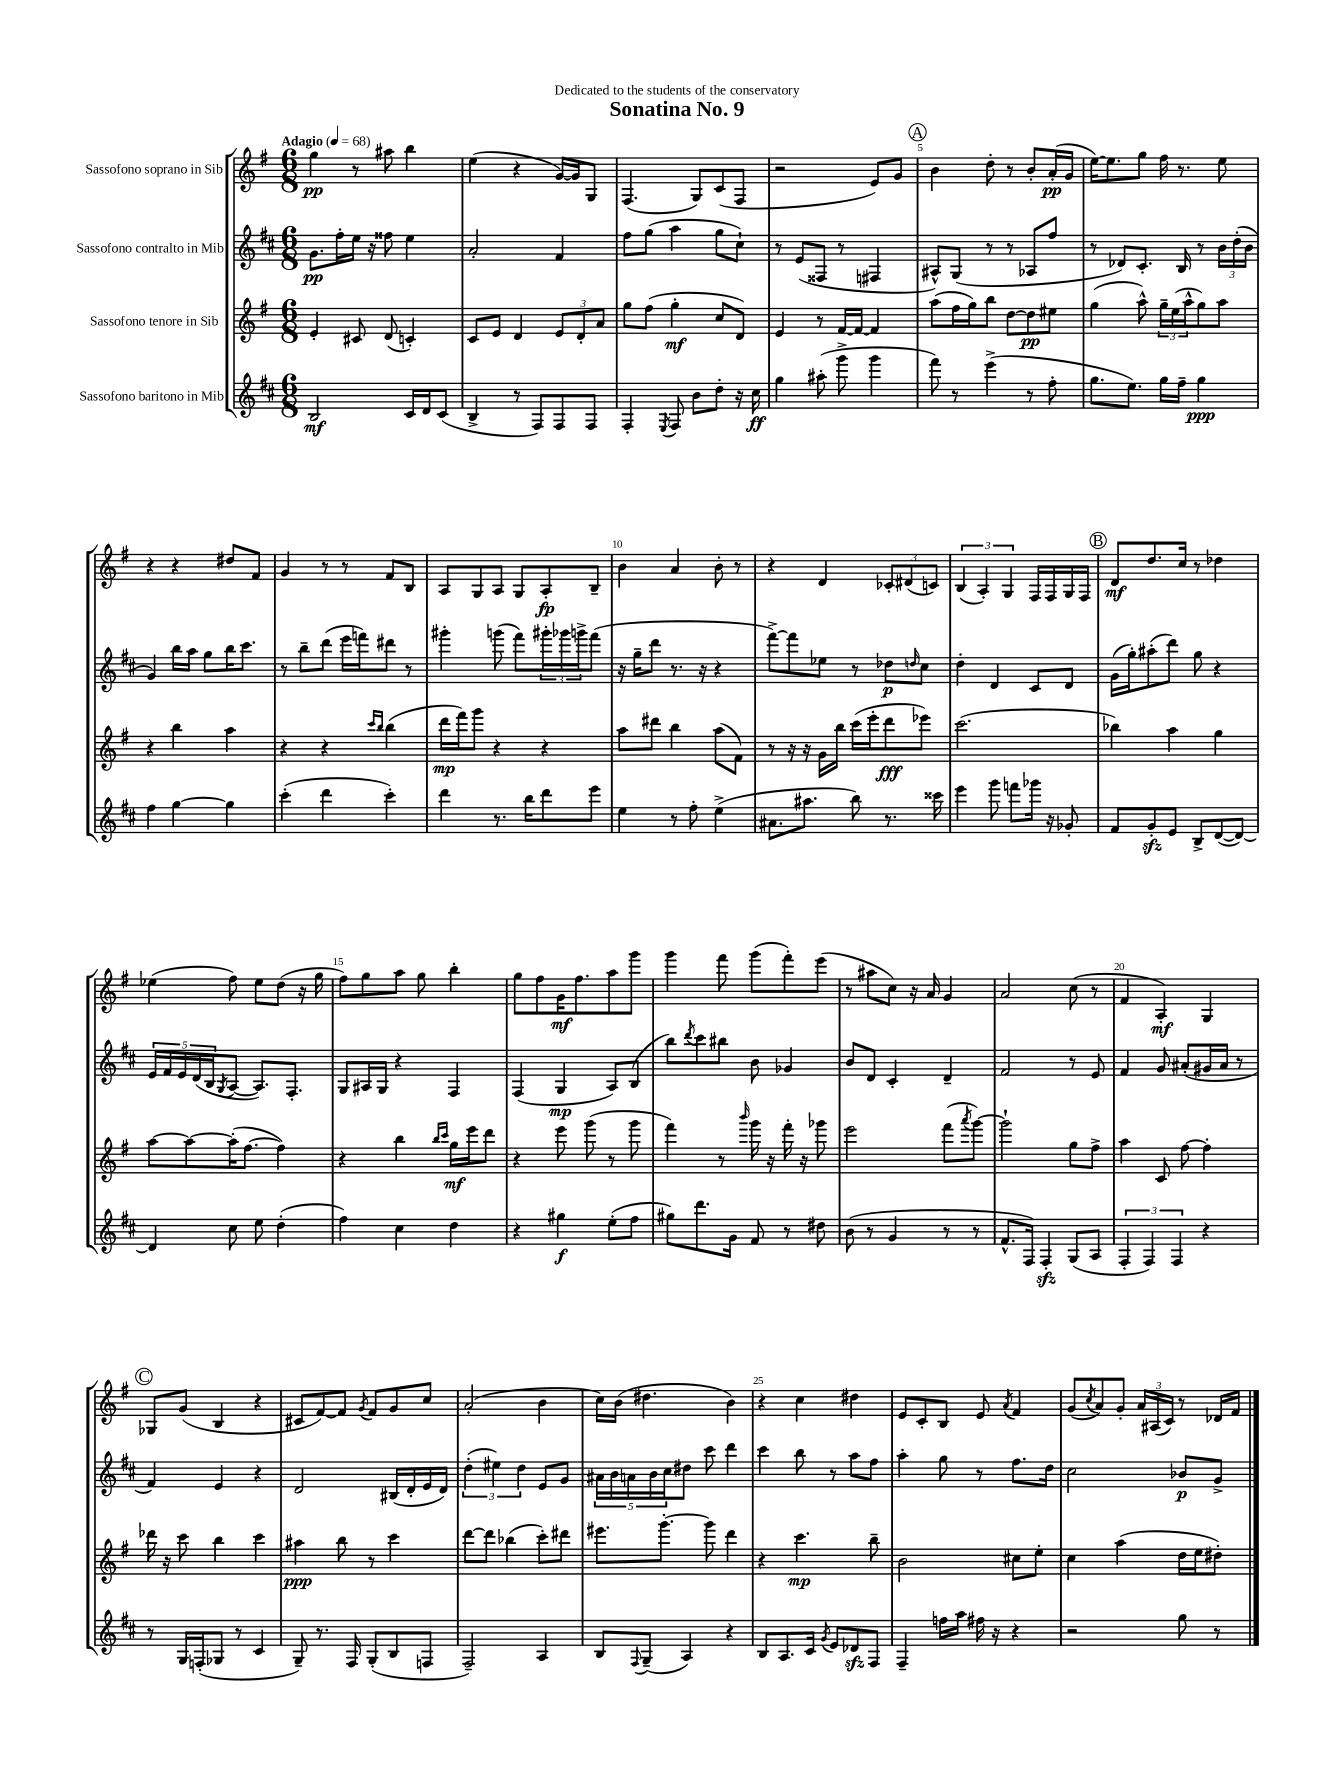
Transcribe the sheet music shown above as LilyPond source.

\header { title = "Sonatina No. 9" dedication = "Dedicated to the students of the conservatory" }
<<
\new StaffGroup <<
\new Staff = "s0" \with { instrumentName = "Sassofono soprano in Sib" } {
    \clef treble \key g \major \numericTimeSignature \time 6/8 \tempo "Adagio" 4 = 68
    g''4\pp r8 ais''8 b''4 |
    e''4( r4 g'16~) g'16 g8 |
    fis4.( g8) c'8( fis8 |
    r2 e'8) g'8 |
    \mark \markup { \circle "A" } b'4 d''8-. r8 b'8-. a'16-.\pp( g'16 |
    e''16~) e''8. g''8 fis''16 r8. e''8 |
    r4 r4 dis''8 fis'8 |
    g'4 r8 r8 fis'8 b8 |
    a8 g8 a8 g8 a8-.\fp b8-- |
    b'4 a'4 b'8-. r8 |
    r4 d'4 \tuplet 3/2 { ces'8-. dis'8( c'8) } |
    \tuplet 3/2 { b4( a4-.) g4 } fis16 fis16 g16 fis16 |
    \mark \markup { \circle "B" } d'8\mf d''8. c''16 r8 des''4 |
    ees''4( fis''8) ees''8 d''8( r16 g''16 |
    fis''8) g''8 a''8 g''8 b''4-. |
    g''8 fis''8 g'16\mf fis''8. a''8 g'''8 |
    g'''4 fis'''8 g'''8( fis'''8-.) e'''8( |
    r8 ais''8 c''8) r16 a'16 g'4 |
    a'2 c''8( r8 |
    fis'4 a4-.\mf) g4 |
    \mark \markup { \circle "C" } ges8 g'8( b4 r4 |
    cis'8 fis'8~) fis'8 \acciaccatura { g'8 } fis'8 g'8 c''8 |
    a'2-.( b'4 |
    c''16) b'16( dis''4. b'4) |
    r4 c''4 dis''4 |
    e'8 c'8-. b8 e'8 \acciaccatura { a'8 } fis'4 |
    g'8( \acciaccatura { c''8 } a'8) g'8-. \tuplet 3/2 { a'16 ais16( c'16) } r8 des'16 fis'16 \bar "|." |
}
\new Staff = "s1" \with { instrumentName = "Sassofono contralto in Mib" } {
    \clef treble \key d \major \numericTimeSignature \time 6/8
    g'8.\pp fis''16-. e''16 r16 fisis''8 e''4 |
    a'2-. fis'4 |
    fis''8 g''8( a''4 g''8 cis''8-!) |
    r8 e'8( fisis8 r8 fis4 |
    \mark \markup { \circle "A" } ais8-^) g8( r8 r8 aes8 fis''8 |
    r8 des'8) cis'8.-. b16 r8 \tuplet 3/2 { b'16 d''16-.( b'16 } |
    g'4) b''16 a''16 g''8 b''16 cis'''8. |
    r8 b''8-- d'''8( e'''16 f'''16) dis'''8 r8 |
    gis'''4-. g'''8( fis'''8) \tuplet 3/2 { gis'''16-. ges'''16 g'''16-> } fis'''8( |
    r16 g''16-- d'''8 r8. r16 r4 |
    fis'''8~->) fis'''8 ees''8 r8 des''8\p \grace { d''16 } cis''8 |
    d''4-. d'4 cis'8 d'8 |
    \mark \markup { \circle "B" } g'16( g''16-.) ais''8-.( d'''8) g''8 r4 |
    \tuplet 5/4 { e'16 fis'16 e'16 d'16( b16 } \acciaccatura { g8 } a8~ a8.) fis8.-. |
    g8 ais16 g16 r4 fis4 |
    fis4( g4\mp a8) b8( |
    b''8) \acciaccatura { d'''8 } cis'''8 bis''8 b'8 ges'4 |
    b'8 d'8 cis'4-. d'4-- |
    fis'2 r8 e'8 |
    fis'4 g'8 ais'8-.( gis'16 ais'16 r8 |
    \mark \markup { \circle "C" } fis'4) e'4 r4 |
    d'2 bis16( d'16-. e'16 d'16) |
    \tuplet 3/2 { d''4-.( eis''4) d''4 } e'8 g'8 |
    \tuplet 5/4 { ais'16 b'16 a'16 b'16 cis''16 } dis''8 cis'''8 d'''4 |
    cis'''4 b''8 r8 a''8 fis''8 |
    a''4-. g''8 r8 fis''8. d''16 |
    cis''2 bes'8\p g'8-> \bar "|." |
}
\new Staff = "s2" \with { instrumentName = "Sassofono tenore in Sib" } {
    \clef treble \key g \major \numericTimeSignature \time 6/8
    e'4-. cis'8 d'8( c'4-.) |
    c'8 e'8 d'4 \tuplet 3/2 { e'8 d'8-. a'8 } |
    g''8 fis''8( g''4-.\mf c''8 d'8) |
    e'4 r8 fis'16~ fis'16~ fis'4 |
    \mark \markup { \circle "A" } a''8( fis''16 g''16) b''8 d''8~ d''8\pp eis''8 |
    g''4( a''8-^) \tuplet 3/2 { g''16-- e''16( a''16-^ } g''8) a''8 |
    r4 b''4 a''4 |
    r4 r4 \grace { c'''16 b''16 } b''4( |
    d'''16\mp fis'''16) g'''8 r4 r4 |
    a''8 dis'''8 b''4 a''8( fis'8) |
    r8 r16 r16 g'16 b''16 c'''16( e'''16-. d'''8\fff ees'''8) |
    c'''2.( |
    \mark \markup { \circle "B" } bes''4) a''4 g''4 |
    a''8~ a''8~ a''16-.( fis''8.~ fis''4) |
    r4 b''4 \grace { b''16 c'''16 } g''16\mf e'''16 d'''8 |
    r4 e'''8 g'''8( r8 g'''8 |
    fis'''4) r8 \grace { b'''16 } g'''16 r16 fis'''16-. r16 ges'''8 |
    e'''2 fis'''8( \acciaccatura { a'''8 } g'''8~) |
    g'''2-! g''8 fis''8-> |
    a''4 c'8 fis''8~ fis''4-. |
    \mark \markup { \circle "C" } des'''16 r16 c'''8 b''4 c'''4 |
    ais''4\ppp b''8 r8 c'''4 |
    d'''8~ d'''8 bes''4( c'''8-.) dis'''8 |
    eis'''8. g'''8.~-. g'''8 d'''4 |
    r4 c'''4.\mp b''8-- |
    b'2 cis''8 e''8-. |
    c''4 a''4( d''16 e''16 dis''8-.) \bar "|." |
}
\new Staff = "s3" \with { instrumentName = "Sassofono baritono in Mib" } {
    \clef treble \key d \major \numericTimeSignature \time 6/8
    b2\mf cis'16 d'16 cis'8( |
    b4-> r8 fis8) fis8 fis8 |
    fis4-. \acciaccatura { e8 } fis8 b'8 d''8-. r16 cis''16\ff |
    g''4 ais''8-.( g'''8-> g'''4 |
    \mark \markup { \circle "A" } fis'''8) r8 e'''4->( r8 fis''8-. |
    g''8. e''8.) g''16 fis''16-- g''4\ppp |
    fis''4 g''4~ g''4 |
    cis'''4-.( d'''4 cis'''4-.) |
    d'''4 r8. b''16 d'''8 e'''8 |
    e''4 r8 fis''8-. e''4->( |
    ais'8. ais''8. b''8) r8. cisis'''16 |
    e'''4 g'''8 f'''8 ges'''16 r16 ges'8-. |
    \mark \markup { \circle "B" } fis'8 g'8-.\sfz e'8 b8-> d'8~( d'8~) |
    d'4 cis''8 e''8 d''4-.( |
    fis''4) cis''4 d''4 |
    r4 gis''4\f e''8-.( fis''8 |
    gis''8) d'''8. g'16 fis'8 r8 dis''8 |
    b'8( r8 g'4 r8 r8 |
    fis'8.-^ fis16) fis4-.\sfz g8( a8 |
    \tuplet 3/2 { fis4-. fis4) fis4 } r4 |
    \mark \markup { \circle "C" } r8 g16 f16-.( ges8 r8 cis'4 |
    g8--) r8. fis16 g8-.( b8 f8 |
    fis2--) a4 |
    b8 \appoggiatura { fis8 } g8--( a4) r4 |
    b8 a8. cis'16 \acciaccatura { g'8 } e'8 des'8\sfz fis8 |
    fis4-- f''16 a''16 fis''16 r16 r4 |
    r2 g''8 r8 \bar "|." |
}
>>
>>
\layout { \context { \Score \override BarNumber.break-visibility = ##(#f #t #t) barNumberVisibility = #(every-nth-bar-number-visible 5) } }
